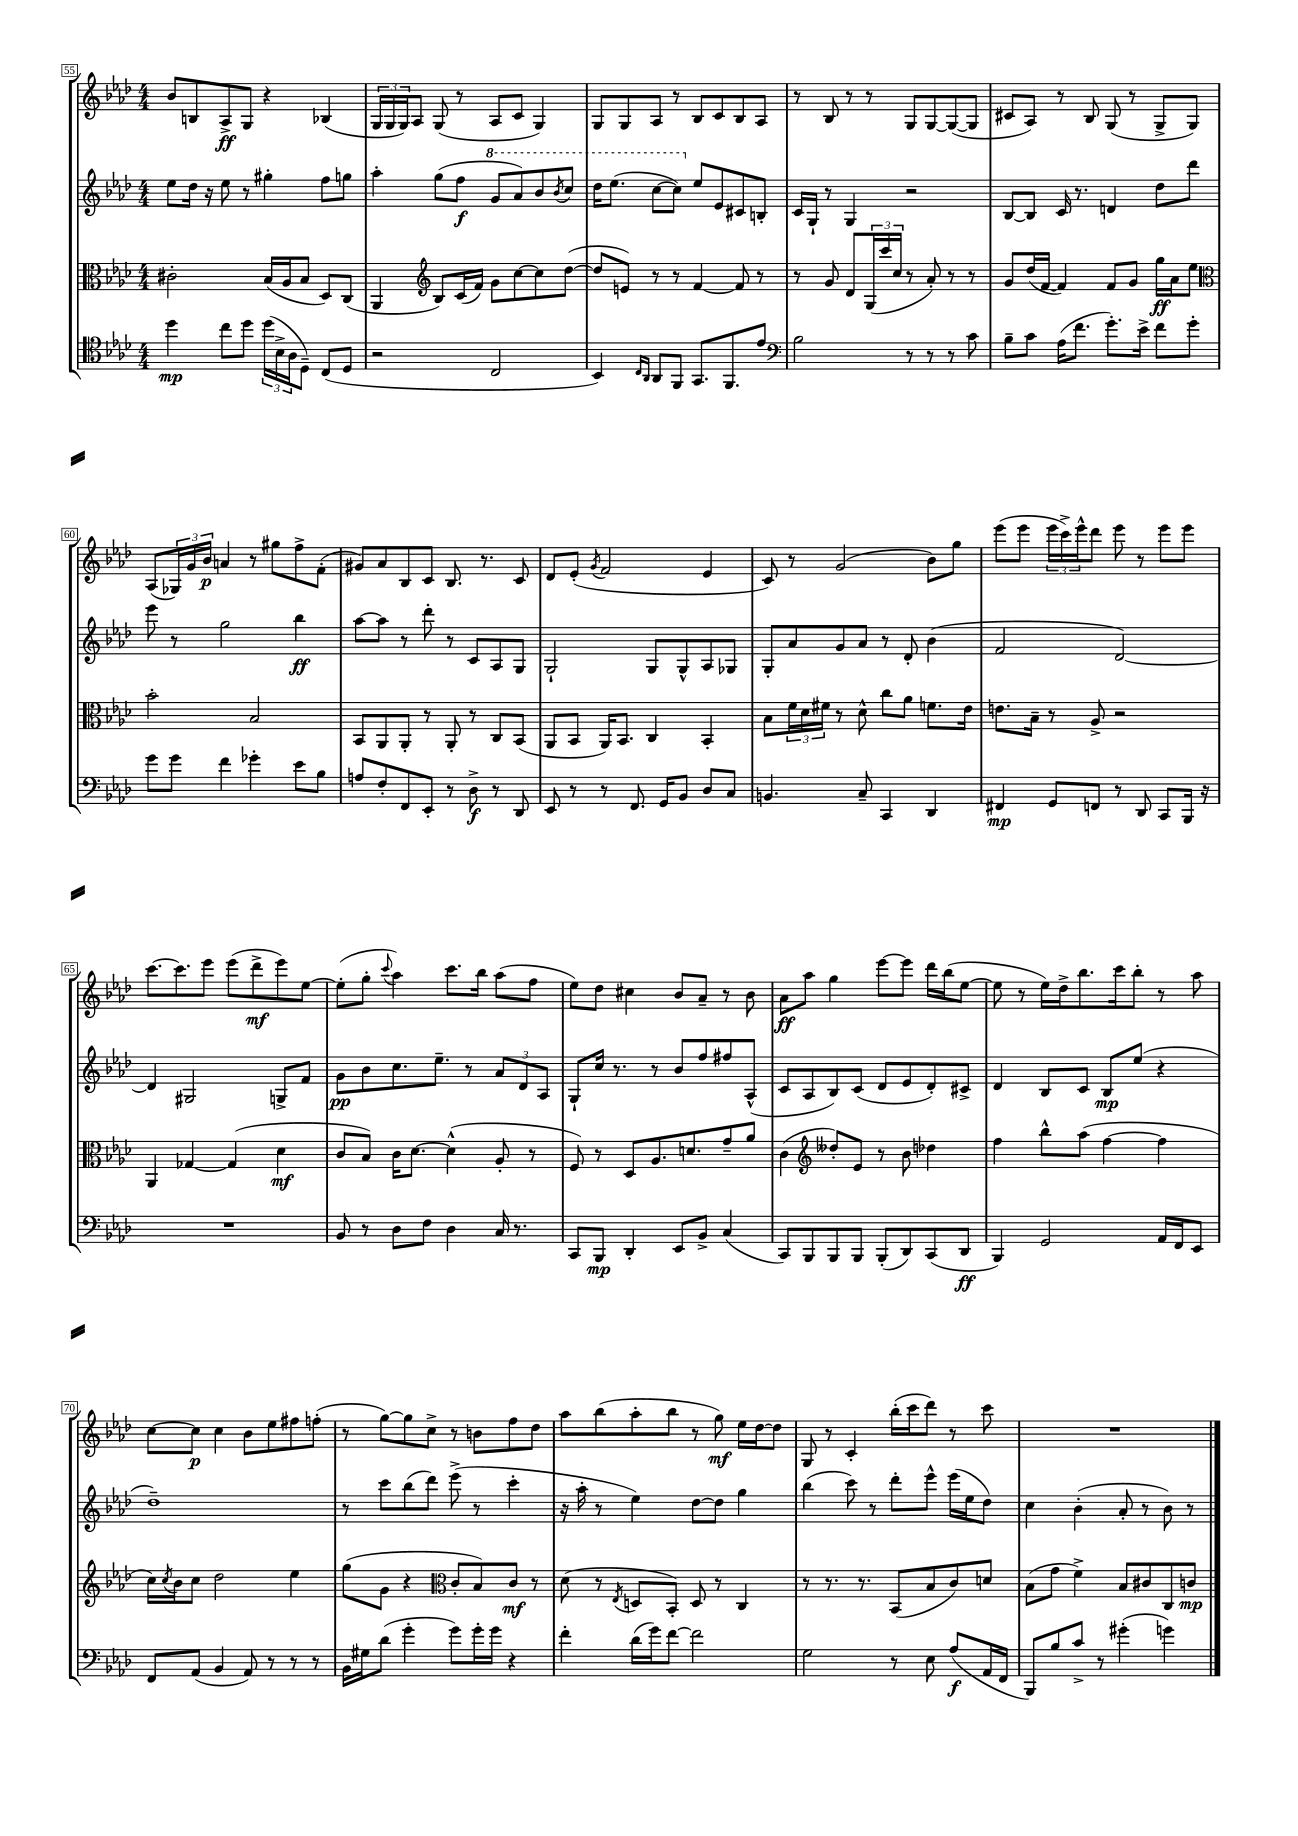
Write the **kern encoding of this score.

**kern	**dynam	**kern	**dynam	**kern	**dynam	**kern	**dynam
*part4	*part4	*part3	*part3	*part2	*part2	*part1	*part1
*staff4	*staff4	*staff3	*staff3	*staff2	*staff2	*staff1	*staff1
*clefC4	*	*clefC3	*	*clefG2	*	*clefG2	*
*k[b-e-a-d-]	*	*k[b-e-a-d-]	*	*k[b-e-a-d-]	*	*k[b-e-a-d-]	*
*M4/4	*	*M4/4	*	*M4/4	*	*M4/4	*
=55	=55	=55	=55	=55	=55	=55	=55
4dd-\	mp	2c#X'\	.	8ee-\L	.	8b-/L	.
.	.	.	.	16dd-\Jk	.	8Bn/	.
.	.	.	.	16r	.	.	.
8cc\L	.	.	.	8ee-\	.	8A-^/	ff
8dd-\J	.	.	.	8r	.	8G/J	.
(24dd-\LL	.	(16B-/LL	.	4gg#X'\	.	4r	.
24B-^\	.	.	.	.	.	.	.
.	.	16A-/J	.	.	.	.	.
24A-\J	.	.	.	.	.	.	.
8D-~\J)	.	8B-/J	.	.	.	.	.
(8C/L	.	8D-/L)	.	8ff\L	.	(4B-X/	.
8D-/J	.	(8C/J	.	8ggn\J	.	.	.
=56	=56	=56	=56	=56	=56	=56	=56
2r	.	4AA-/	.	4aa-'\	.	24G/LL	.
.	.	.	.	.	.	24G/	.
.	.	.	.	.	.	24G/J)	.
.	.	.	.	.	.	8A-/J	.
*	*	*clefG2	*	*	*	*	*
.	.	8B-/L)	.	(8gg\L	.	(8G/	.
.	.	(16c/L	.	8ff\J	f	8r	.
.	.	16f/JJ)	.	.	.	.	.
*	*	*	*	*8va	*	*	*
2C/	.	8g\L	.	8gg/L	.	8A-/L	.
.	.	[8cc\	.	8aa-/)	.	8c/J	.
.	.	8cc\]	.	8bb-/	.	4G/)	.
.	.	.	.	8qbb-/	.	.	.
.	.	([8dd-\J	.	8ccc/J	.	.	.
=57	=57	=57	=57	=57	=57	=57	=57
4BB-/)	.	8dd-/L]	.	16ddd-\KL	.	8G/L	.
.	.	.	.	(8.eee-\J	.	.	.
.	.	8en/J)	.	.	.	8G/	.
16qqC/LL	.	.	.	.	.	.	.
16qqAA-/JJ	.	.	.	.	.	.	.
8AA-/L	.	8r	.	[8ccc\L	.	8A-/J	.
8FF/J	.	8r	.	8ccc\J])	.	8r	.
*	*	*	*	*X8va	*	*	*
8.GG/L	.	[4f/	.	8ee-/L	.	8B-/L	.
.	.	.	.	8e-/	.	8c/	.
8.FF/	.	.	.	.	.	.	.
.	.	8f/]	.	8c#X/	.	8B-/	.
8e-/J	.	8r	.	8Bn'/J	.	8A-/J	.
=58	=58	=58	=58	=58	=58	=58	=58
*clefF4	*	*	*	*	*	*	*
2B-\	.	8r	.	16c/LL	.	8r	.
.	.	.	.	16G`/JJ	.	.	.
.	.	8g/	.	8r	.	8B-/	.
.	.	8d-/L	.	4G/	.	8r	.
.	.	(24G/L	.	.	.	8r	.
.	.	24ccc/	.	.	.	.	.
.	.	24cc/JJ	.	.	.	.	.
8r	.	8r	.	2r	.	8G/L	.
8r	.	8a-'/)	.	.	.	[8G/	.
8r	.	8r	.	.	.	(8G/_	.
8c\	.	8r	.	.	.	8G/J]	.
=59	=59	=59	=59	=59	=59	=59	=59
8B-~\L	.	8g/L	.	[8B-/L	.	8c#X/L	.
8c\J	.	(16dd-/L	.	8B-/J]	.	8A-/J)	.
.	.	[16f/JJ	.	.	.	.	.
(16A-\KL	.	4f/])	.	16c/	.	8r	.
8.f\J	.	.	.	8.r	.	.	.
.	.	.	.	.	.	8B-/	.
8.g'\L)	.	8f/L	.	4dn/	.	(8G/	.
.	.	8g/J	.	.	.	8r	.
16e-^\Jk	.	.	.	.	.	.	.
8f\L	.	16gg\LL	ff	8dd-\L	.	8G^/L	.
.	.	16a-\J	.	.	.	.	.
8g'\J	.	8ee-\J	.	8ddd-\J	.	8G/J)	.
!!LO:LB:g=z
=60	=60	=60	=60	=60	=60	=60	=60
*	*	*clefC3	*	*	*	*	*
8g\L	.	2b-'\	.	8eee-\	.	(8A-/L	.
8g\J	.	.	.	8r	.	24G-X/L)	.
.	.	.	.	.	.	24g/	.
.	.	.	.	.	.	24b-/JJ	p
4f\	.	.	.	2gg\	.	4an/	.
4g-X'\	.	2B-/	.	.	.	8r	.
.	.	.	.	.	.	8gg#X\L	.
8e-\L	.	.	.	4bb-\	ff	8ff^\	.
8B-\J	.	.	.	.	.	(8f'\J	.
=61	=61	=61	=61	=61	=61	=61	=61
8An/L	.	8BB-/L	.	[8aa-\L	.	8g#X/L)	.
8F'/	.	8AA-/	.	8aa-\J]	.	8a-/	.
8FF/	.	8AA-'/J	.	8r	.	8B-/	.
8EE-'/J	.	8r	.	8ddd-'\	.	8c/J	.
8r	.	8AA-'/	.	8r	.	8.B-/	.
8D-^\	f	8r	.	8c/L	.	.	.
.	.	.	.	.	.	8.r	.
8r	.	8C/L	.	8A-/	.	.	.
8DD-/	.	(8BB-/J	.	8G/J	.	8c/	.
=62	=62	=62	=62	=62	=62	=62	=62
8EE-/	.	8AA-/L	.	2G`/	.	8d-/L	.
8r	.	8BB-/J	.	.	.	(8e-'/J	.
.	.	.	.	.	.	8qg/	.
8r	.	16AA-/KL)	.	.	.	2f/	.
.	.	8.BB-/J	.	.	.	.	.
8.FF/	.	.	.	.	.	.	.
.	.	4C/	.	8G/L	.	.	.
16GG/KL	.	.	.	.	.	.	.
8BB-/J	.	.	.	8G^^/	.	.	.
8D-/L	.	4BB-'/	.	8A-/	.	4e-/	.
8C/J	.	.	.	8G-X/J	.	.	.
=63	=63	=63	=63	=63	=63	=63	=63
4.BBn/	.	8B-\L	.	8G'/L	.	8c/)	.
.	.	24f\L	.	8a-/	.	8r	.
.	.	24d-\	.	.	.	.	.
.	.	24f#X\JJ	.	.	.	.	.
.	.	8r	.	8g/	.	(2g/	.
8C~/	.	8d-^^\	.	8a-/J	.	.	.
4CC/	.	8cc\L	.	8r	.	.	.
.	.	8a-\J	.	8d-'/	.	.	.
4DD-/	.	8.fn\L	.	(4b-\	.	8b-\L)	.
.	.	.	.	.	.	8gg\J	.
.	.	16e-\Jk	.	.	.	.	.
=64	=64	=64	=64	=64	=64	=64	=64
4FF#X/	mp	8.en\L	.	2f/	.	(8eee-\L	.
.	.	.	.	.	.	8eee-\J	.
.	.	16B-~\Jk	.	.	.	.	.
8GG/L	.	8r	.	.	.	24eee-\LL	.
.	.	.	.	.	.	24ccc^\)	.
.	.	.	.	.	.	24eee-^^\J	.
8FFn/J	.	8A-^/	.	.	.	8ddd-\J	.
8r	.	2r	.	[2d-/)	.	8eee-\	.
8DD-/	.	.	.	.	.	8r	.
8CC/L	.	.	.	.	.	8eee-\L	.
16BBB-/Jk	.	.	.	.	.	8eee-\J	.
16r	.	.	.	.	.	.	.
!!LO:LB:g=z
=65	=65	=65	=65	=65	=65	=65	=65
1r	.	4AA-/	.	4d-/]	.	[8.ccc\L	.
.	.	.	.	.	.	8.ccc\]	.
.	.	[4G-X/	.	2G#X/	.	.	.
.	.	.	.	.	.	8eee-\J	.
.	.	(4G-/]	.	.	.	(8eee-\L	.
.	.	.	.	.	.	8ddd-^\	mf
.	.	4d-\	mf	8Gn^/L	.	8eee-\)	.
.	.	.	.	8f/J	.	[8ee-\J	.
=66	=66	=66	=66	=66	=66	=66	=66
8BB-/	.	8c/L	.	8g\L	pp	(8ee-'\L]	.
8r	.	8B-/J)	.	8b-\	.	8gg'\J	.
.	.	.	.	.	.	8qqccc/	.
8D-\L	.	16c\KL	.	8.cc\	.	4aa-\)	.
.	.	[8.d-\J	.	.	.	.	.
8F\J	.	.	.	.	.	.	.
.	.	.	.	8.ee-~\J	.	.	.
4D-\	.	(4d-^^\]	.	.	.	8.ccc\L	.
.	.	.	.	8r	.	.	.
.	.	.	.	.	.	16bb-\Jk	.
16C/	.	8A-'/	.	12a-/L	.	(8aa-\L	.
8.r	.	.	.	.	.	.	.
.	.	.	.	12d-/	.	.	.
.	.	8r	.	.	.	8ff\J	.
.	.	.	.	12A-/J	.	.	.
=67	=67	=67	=67	=67	=67	=67	=67
8CC/L	.	8F/)	.	8G`/L	.	8ee-\L)	.
8BBB-/J	mp	8r	.	16cc/Jk	.	8dd-\J	.
.	.	.	.	8.r	.	.	.
4DD-'/	.	8D-/L	.	.	.	4cc#X\	.
.	.	8.A-/	.	8r	.	.	.
8EE-/L	.	.	.	8b-/L	.	8b-/L	.
.	.	8.dn/	.	.	.	.	.
8BB-^/J	.	.	.	8ff/	.	8a-~/J	.
(4C/	.	8g~/	.	8ff#X/	.	8r	.
.	.	8a-/J	.	(8A-^^/J	.	8b-\	.
=68	=68	=68	=68	=68	=68	=68	=68
8CC/L)	.	(4c\	.	8c/L	.	8a-\L	ff
8BBB-/	.	.	.	8A-/	.	8aa-\J	.
*	*	*clefG2	*	*	*	*	*
8BBB-/	.	8dd--X'/L)	.	8B-/)	.	4gg\	.
8BBB-/J	.	8e-/J	.	(8c/J	.	.	.
(8BBB-'/L	.	8r	.	8d-/L	.	[8eee-\L	.
8DD-/)	.	8b-\	.	8e-/	.	8eee-\J]	.
(8CC/	.	4dd-X\	.	8d-'/)	.	16ddd-\LL	.
.	.	.	.	.	.	(16bb-\J	.
8DD-/J	ff	.	.	8c#X^/J	.	[8ee-\J	.
=69	=69	=69	=69	=69	=69	=69	=69
4BBB-/)	.	4ff\	.	4d-/	.	8ee-\]	.
.	.	.	.	.	.	8r	.
2GG/	.	8bb-^^\L	.	8B-/L	.	16ee-\LL)	.
.	.	.	.	.	.	16dd-^\J	.
.	.	(8aa-\J	.	8c/J	.	8.bb-\	.
.	.	[4ff\	.	8B-/L	mp	.	.
.	.	.	.	.	.	16ccc\k	.
.	.	.	.	(8ee-/J	.	8bb-'\J	.
16AA-/LL	.	4ff\]	.	4r	.	8r	.
16FF/J	.	.	.	.	.	.	.
8EE-/J	.	.	.	.	.	8aa-\	.
!!LO:LB:g=z
=70	=70	=70	=70	=70	=70	=70	=70
8FF/L	.	16cc\LL)	.	1dd-~)	.	[8cc\L	.
.	.	8qcc/	.	.	.	.	.
.	.	16b-\J	.	.	.	.	.
(8AA-/J	.	8cc\J	.	.	.	8cc\J]	p
4BB-/	.	2dd-\	.	.	.	4cc\	.
8AA-/)	.	.	.	.	.	8b-\L	.
8r	.	.	.	.	.	8ee-\	.
8r	.	4ee-\	.	.	.	8ff#X\	.
8r	.	.	.	.	.	(8ffn'\J	.
=71	=71	=71	=71	=71	=71	=71	=71
16BB-\LL	.	(8gg\L	.	8r	.	8r	.
16G#X\J	.	.	.	.	.	.	.
(8d-\J	.	8g\J	.	8ccc\L	.	[8gg\L)	.
4g'\	.	4r	.	(8bb-\	.	8gg\]	.
.	.	.	.	8ddd-\J)	.	8cc^\J	.
*	*	*clefC3	*	*	*	*	*
8g\L)	.	8c'/L	.	(8eee-^\	.	8r	.
16g'\L	.	8B-/)	.	8r	.	8bn\L	.
16g\JJ	.	.	.	.	.	.	.
4r	.	8c/J	mf	4ccc'\	.	8ff\	.
.	.	8r	.	.	.	8dd-\J	.
=72	=72	=72	=72	=72	=72	=72	=72
4f'\	.	(8d-\	.	16r	.	8aa-\L	.
.	.	.	.	16aa-'\	.	.	.
.	.	8r	.	8r	.	(8bb-\	.
.	.	8qE-/	.	.	.	.	.
(16d-\LL	.	8Dn/L	.	4ee-\)	.	8aa-'\	.
16g\J)	.	.	.	.	.	.	.
[8f\J	.	8BB-'/J)	.	.	.	8bb-\J	.
2f\]	.	8D/	.	[8dd-\L	.	8r	.
.	.	8r	.	8dd-\J]	.	8gg\)	mf
.	.	4C/	.	4gg\	.	16ee-\LL	.
.	.	.	.	.	.	[16dd-\J	.
.	.	.	.	.	.	8dd-\J]	.
=73	=73	=73	=73	=73	=73	=73	=73
2G\	.	8r	.	(4bb-\	.	8G/	.
.	.	8.r	.	.	.	8r	.
.	.	.	.	8ccc\)	.	4c'/	.
.	.	8.r	.	.	.	.	.
.	.	.	.	8r	.	.	.
8r	.	(8BB-/L	.	8ddd-'\L	.	(16bb-'\LL	.
.	.	.	.	.	.	16ccc\J	.
8E-\	.	8B-/	.	8eee-^^\J	.	8ddd-\J)	.
(8A-/L	f	8c/)	.	(16eee-\LL	.	8r	.
.	.	.	.	16ee-\J	.	.	.
16AA-/L	.	8dn/J	.	8dd-\J)	.	8ccc\	.
16FF/JJ	.	.	.	.	.	.	.
=74	=74	=74	=74	=74	=74	=74	=74
8BBB-/L)	.	(8B-\L	.	4cc\	.	1r	.
8B-/	.	8g\J	.	.	.	.	.
8c^/J	.	4f^\)	.	(4b-'\	.	.	.
8r	.	.	.	.	.	.	.
(4g#X'\	.	8B-/L	.	8a-'/	.	.	.
.	.	8c#X/	.	8r	.	.	.
4gn\)	.	8C/	.	8b-\)	.	.	.
.	.	8cn/J	mp	8r	.	.	.
==	==	==	==	==	==	==	==
*-	*-	*-	*-	*-	*-	*-	*-
